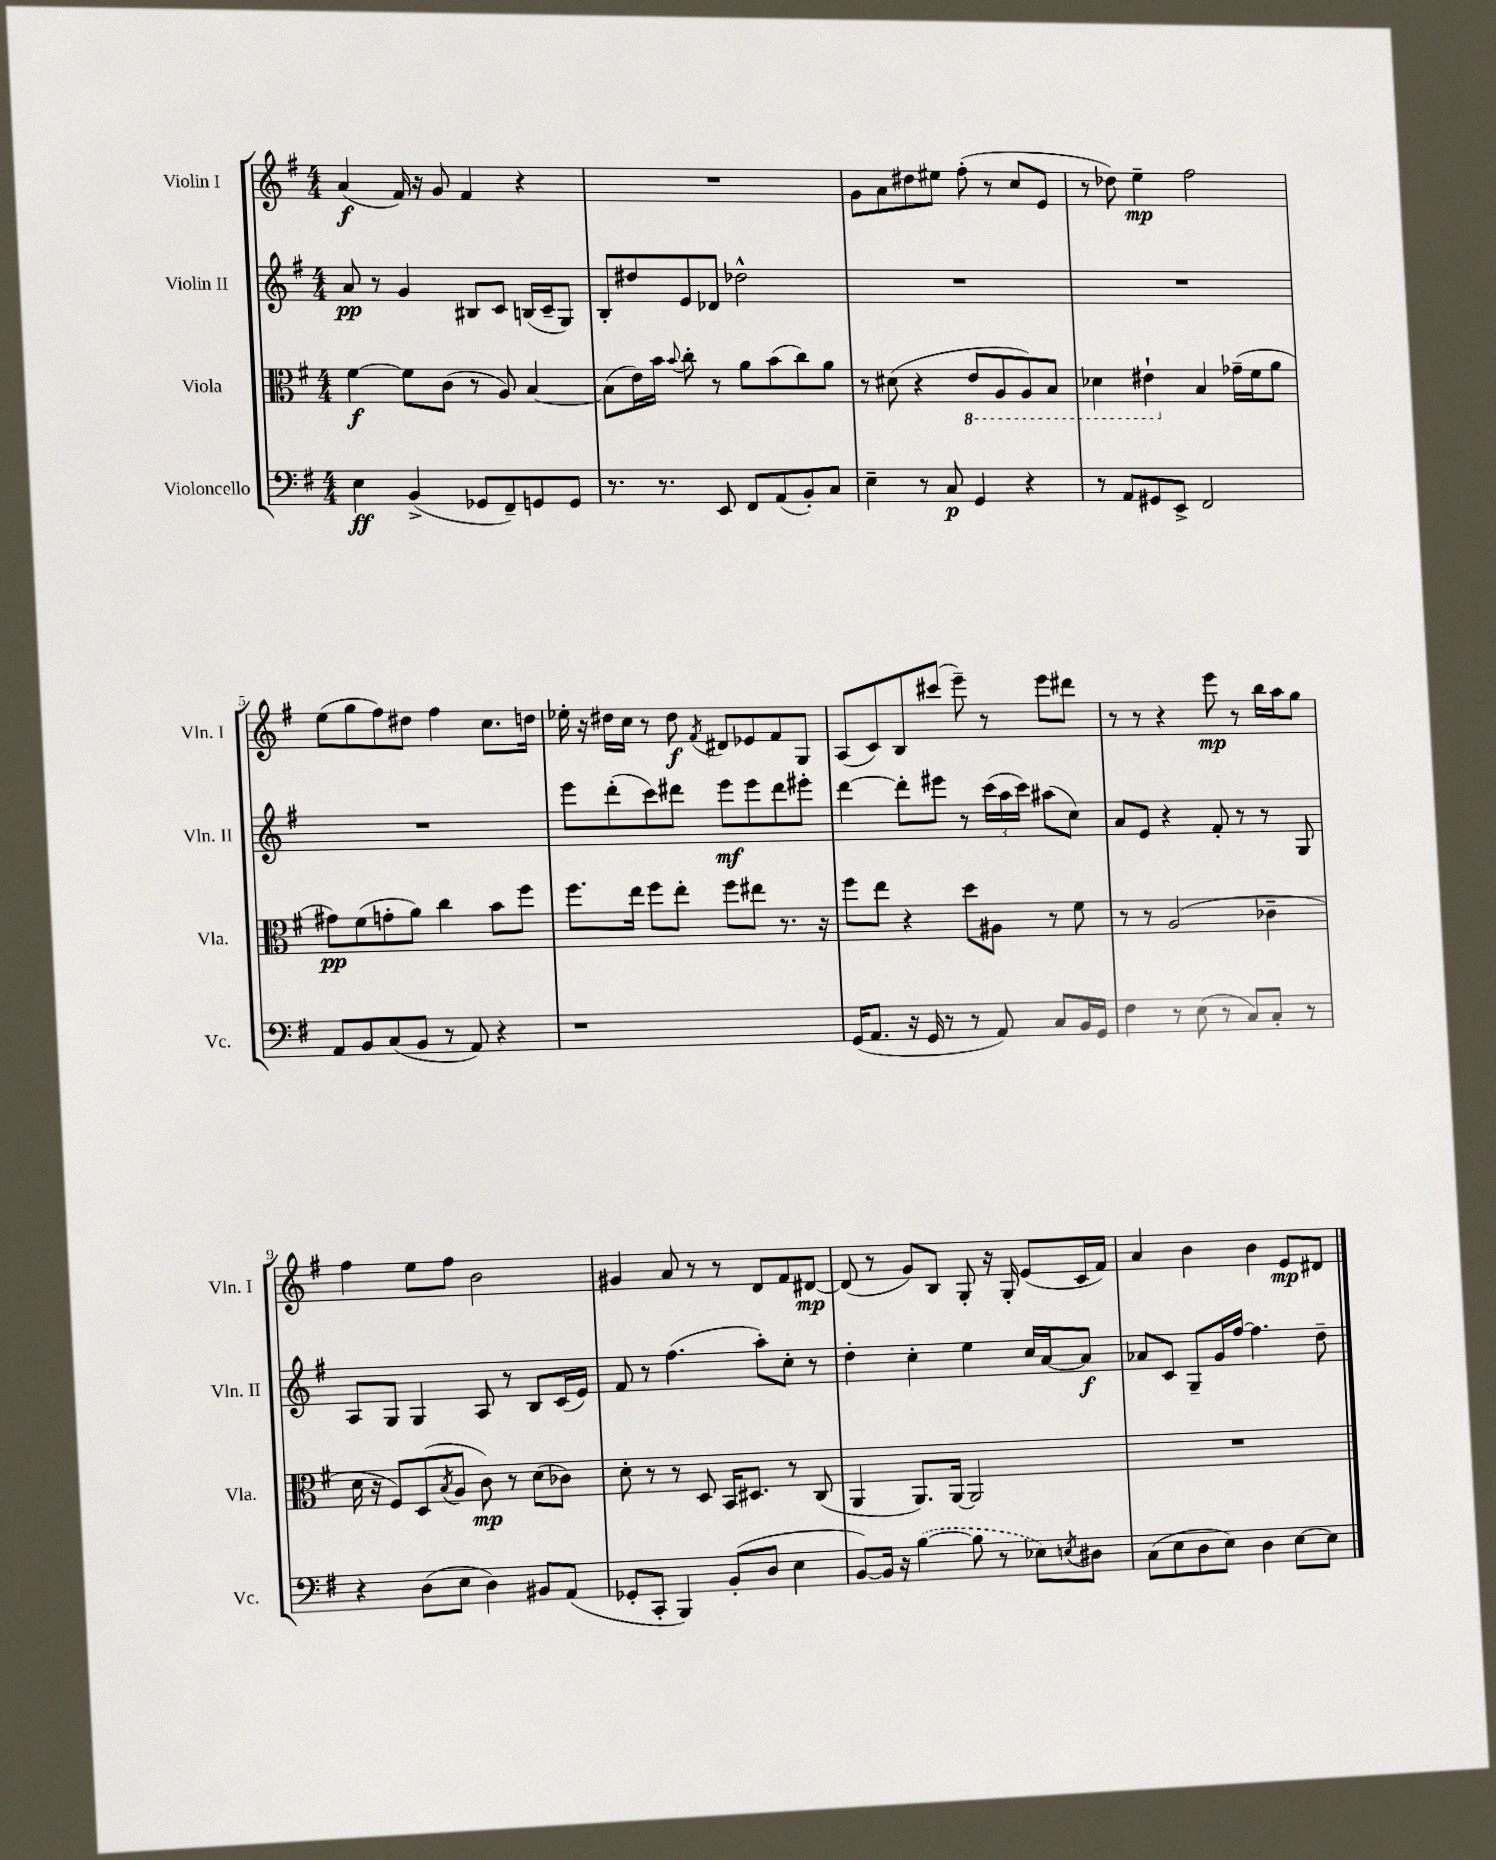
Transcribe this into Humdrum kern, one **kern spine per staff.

**kern	**dynam	**kern	**dynam	**kern	**dynam	**kern	**dynam
*part4	*part4	*part3	*part3	*part2	*part2	*part1	*part1
*staff4	*staff4	*staff3	*staff3	*staff2	*staff2	*staff1	*staff1
*I"Violoncello	*	*I"Viola	*	*I"Violin II	*	*I"Violin I	*
*I'Vc.	*	*I'Vla.	*	*I'Vln. II	*	*I'Vln. I	*
*clefF4	*	*clefC3	*	*clefG2	*	*clefG2	*
*k[f#]	*	*k[f#]	*	*k[f#]	*	*k[f#]	*
*M4/4	*	*M4/4	*	*M4/4	*	*M4/4	*
=1	=1	=1	=1	=1	=1	=1	=1
4E\	ff	[4f#\	f	8a/	pp	(4a/	f
.	.	.	.	8r	.	.	.
(4BB^/	.	8f#\L]	.	4g/	.	16f#/)	.
.	.	.	.	.	.	16r	.
.	.	(8c\J	.	.	.	8g/	.
8GG-X/L	.	8r	.	8B#X/L	.	4f#/	.
8FF#~/)	.	8A/)	.	8c/J	.	.	.
8GGn/	.	[4B/	.	(16Bn/LL	.	4r	.
.	.	.	.	16c~/J	.	.	.
8GG/J	.	.	.	8G/J)	.	.	.
=2	=2	=2	=2	=2	=2	=2	=2
8.r	.	(8B\L]	.	8B'/L	.	1r	.
.	.	16e\L)	.	8dd#X/	.	.	.
8.r	.	16b\JJ	.	.	.	.	.
.	.	8qqb/	.	.	.	.	.
.	.	8cc'\	.	8e/	.	.	.
8EE/	.	8r	.	8d-X/J	.	.	.
8FF#/L	.	8a\L	.	2dd-X^^\	.	.	.
(8AA/	.	(8b\	.	.	.	.	.
8BB'/)	.	8cc\)	.	.	.	.	.
8C/J	.	8a\J	.	.	.	.	.
=3	=3	=3	=3	=3	=3	=3	=3
4E~\	.	8r	.	1r	.	8g\L	.
.	.	(8d#X\	.	.	.	8a\	.
8r	.	4r	.	.	.	8dd#X\	.
8C/	p	.	.	.	.	8ee#X\J	.
*	*	*8ba	*	*	*	*	*
4GG/	.	8E/L	.	.	.	(8ff#'\	.
.	.	8AA/	.	.	.	8r	.
4r	.	8AA/)	.	.	.	8cc/L	.
.	.	8BB/J	.	.	.	8e/J	.
=4	=4	=4	=4	=4	=4	=4	=4
8r	.	4D-X\	.	1r	.	8r	.
8AA/L	.	.	.	.	.	8dd-X\)	.
8GG#X/	.	4E#X`\	.	.	.	4ee~\	mp
8EE^/J	.	.	.	.	.	.	.
*	*	*X8ba	*	*	*	*	*
2FF#/	.	4B/	.	.	.	2ff#\	.
.	.	(16g-X~\LL	.	.	.	.	.
.	.	16f#\J	.	.	.	.	.
.	.	8a\J	.	.	.	.	.
!!LO:LB:g=z
=5	=5	=5	=5	=5	=5	=5	=5
8AA/L	.	8g#X\L)	pp	1r	.	(8ee\L	.
8BB/	.	(8f#\	.	.	.	8gg\	.
(8C/	.	8gn'\	.	.	.	8ff#\)	.
8BB/J	.	8a\J)	.	.	.	8dd#X\J	.
8r	.	4cc\	.	.	.	4ff#\	.
8AA/)	.	.	.	.	.	.	.
4r	.	8b\L	.	.	.	8.cc\L	.
.	.	8ff#\J	.	.	.	.	.
.	.	.	.	.	.	16ddn\Jk	.
=6	=6	=6	=6	=6	=6	=6	=6
1r	.	8.ff#\L	.	8eee\L	.	16ee-X'\	.
.	.	.	.	.	.	16r	.
.	.	.	.	(8ddd'\	.	16dd#X\LL	.
.	.	16ee\Jk	.	.	.	16cc\JJ	.
.	.	8ff#\L	.	8ccc\)	.	8r	.
.	.	8ee'\J	.	8ddd#X\J	.	8dd#\	f
.	.	.	.	.	.	8qf#/	.
.	.	8ff#\L	.	8eee\L	mf	8d#X/L	.
.	.	8ee#X\J	.	8eee\	.	8e-X/	.
.	.	8.r	.	8ddd#\	.	8f#/	.
.	.	.	.	8eee#X'\J	.	8G/J	.
.	.	16r	.	.	.	.	.
=7	=7	=7	=7	=7	=7	=7	=7
(16GG/KL	.	8ff#\L	.	[4ddd\	.	(8A/L	.
8.AA/J	.	.	.	.	.	.	.
.	.	8ee\J	.	.	.	8c/)	.
16r	.	4r	.	8ddd'\L]	.	8B/	.
16GG/	.	.	.	.	.	.	.
8r	.	.	.	8eee#X\J	.	(8ccc#X/J	.
8r	.	8dd\L	.	8r	.	8eee~\)	.
8AA/)	.	8A#X\J	.	(24ccc\LL	.	8r	.
.	.	.	.	24aa\	.	.	.
.	.	.	.	24ccc\JJ)	.	.	.
8C/L	.	8r	.	(8aa#X\L	.	8eee\L	.
16BB/L	.	8f#\	.	8cc\J)	.	8ddd#X\J	.
16GG/JJ	.	.	.	.	.	.	.
=8	=8	=8	=8	=8	=8	=8	=8
4F#\	.	8r	.	8a/L	.	8r	.
.	.	8r	.	8e/J	.	8r	.
8r	.	(2A/	.	4r	.	4r	.
(8E\	.	.	.	.	.	.	.
8r	.	.	.	8f#'/	.	8eee\	mp
8C/L)	.	.	.	8r	.	8r	.
8C'/J	.	4c-X~\	.	8r	.	16bb\LL	.
.	.	.	.	.	.	16aa\J	.
8r	.	.	.	8G/	.	8gg\J	.
!!LO:LB:g=z
=9	=9	=9	=9	=9	=9	=9	=9
4r	.	16d\	.	8A/L	.	4ff#\	.
.	.	16r	.	.	.	.	.
.	.	8F#/L)	.	8G/J	.	.	.
(8D\L	.	(8D/	.	4G/	.	8ee\L	.
.	.	8qB/	.	.	.	.	.
8E\J	.	8A/J	.	.	.	8ff#\J	.
4D\)	.	8c\)	mp	8A/	.	2b\	.
.	.	8r	.	8r	.	.	.
8BB#X/L	.	(8d\L	.	8B/L	.	.	.
(8AA/J	.	8c-X\J)	.	(16c/L	.	.	.
.	.	.	.	16e/JJ)	.	.	.
=10	=10	=10	=10	=10	=10	=10	=10
8GG-X'/L	.	8d'\	.	8f#/	.	4g#X/	.
8CC'/J	.	8r	.	8r	.	.	.
4BBB/)	.	8r	.	(4.ff#\	.	8a/	.
.	.	8D/	.	.	.	8r	.
(8BB'/L	.	16BB/KL	.	.	.	8r	.
.	.	8.D#X/J	.	.	.	.	.
8D/J	.	.	.	8aa'\L)	.	8d/L	.
4E\	.	8r	.	8cc'\J	.	8f#/	.
.	.	(8C/	.	8r	.	[8d#X/J	mp
=11	=11	=11	=11	=11	=11	=11	=11
[8BB/L)	.	4AA/	.	4dd'\	.	(8d#/]	.
16BB/Jk]	.	.	.	.	.	8r	.
16r	.	.	.	.	.	.	.
([4B\	.	8.AA/L)	.	4cc'\	.	8g/L)	.
.	.	.	.	.	.	8B/J	.
.	.	[16AA/Jk	.	.	.	.	.
8B\]	.	2AA/]	.	4ee\	.	8G'/	.
8r	.	.	.	.	.	16r	.
.	.	.	.	.	.	16G'/	.
8E-X\L)	.	.	.	16cc/LL	.	(8e/L	.
.	.	.	.	[16a/J	.	.	.
8qEn/	.	.	.	.	.	.	.
8D#X\J	.	.	.	8a/J]	f	16c/L	.
.	.	.	.	.	.	16f#/JJ)	.
=12	=12	=12	=12	=12	=12	=12	=12
(8C\L	.	1r	.	8a-X/L	.	4a/	.
8E\	.	.	.	8c/J	.	.	.
8D\	.	.	.	8G~/L	.	4b\	.
8E\J)	.	.	.	16g/L	.	.	.
.	.	.	.	[16ff#/JJ	.	.	.
4D\	.	.	.	4.ff#\]	.	4b\	.
[8E\L	.	.	.	.	.	8e/L	mp
8E\J]	.	.	.	8dd~\	.	8d#X/J	.
==	==	==	==	==	==	==	==
*-	*-	*-	*-	*-	*-	*-	*-
